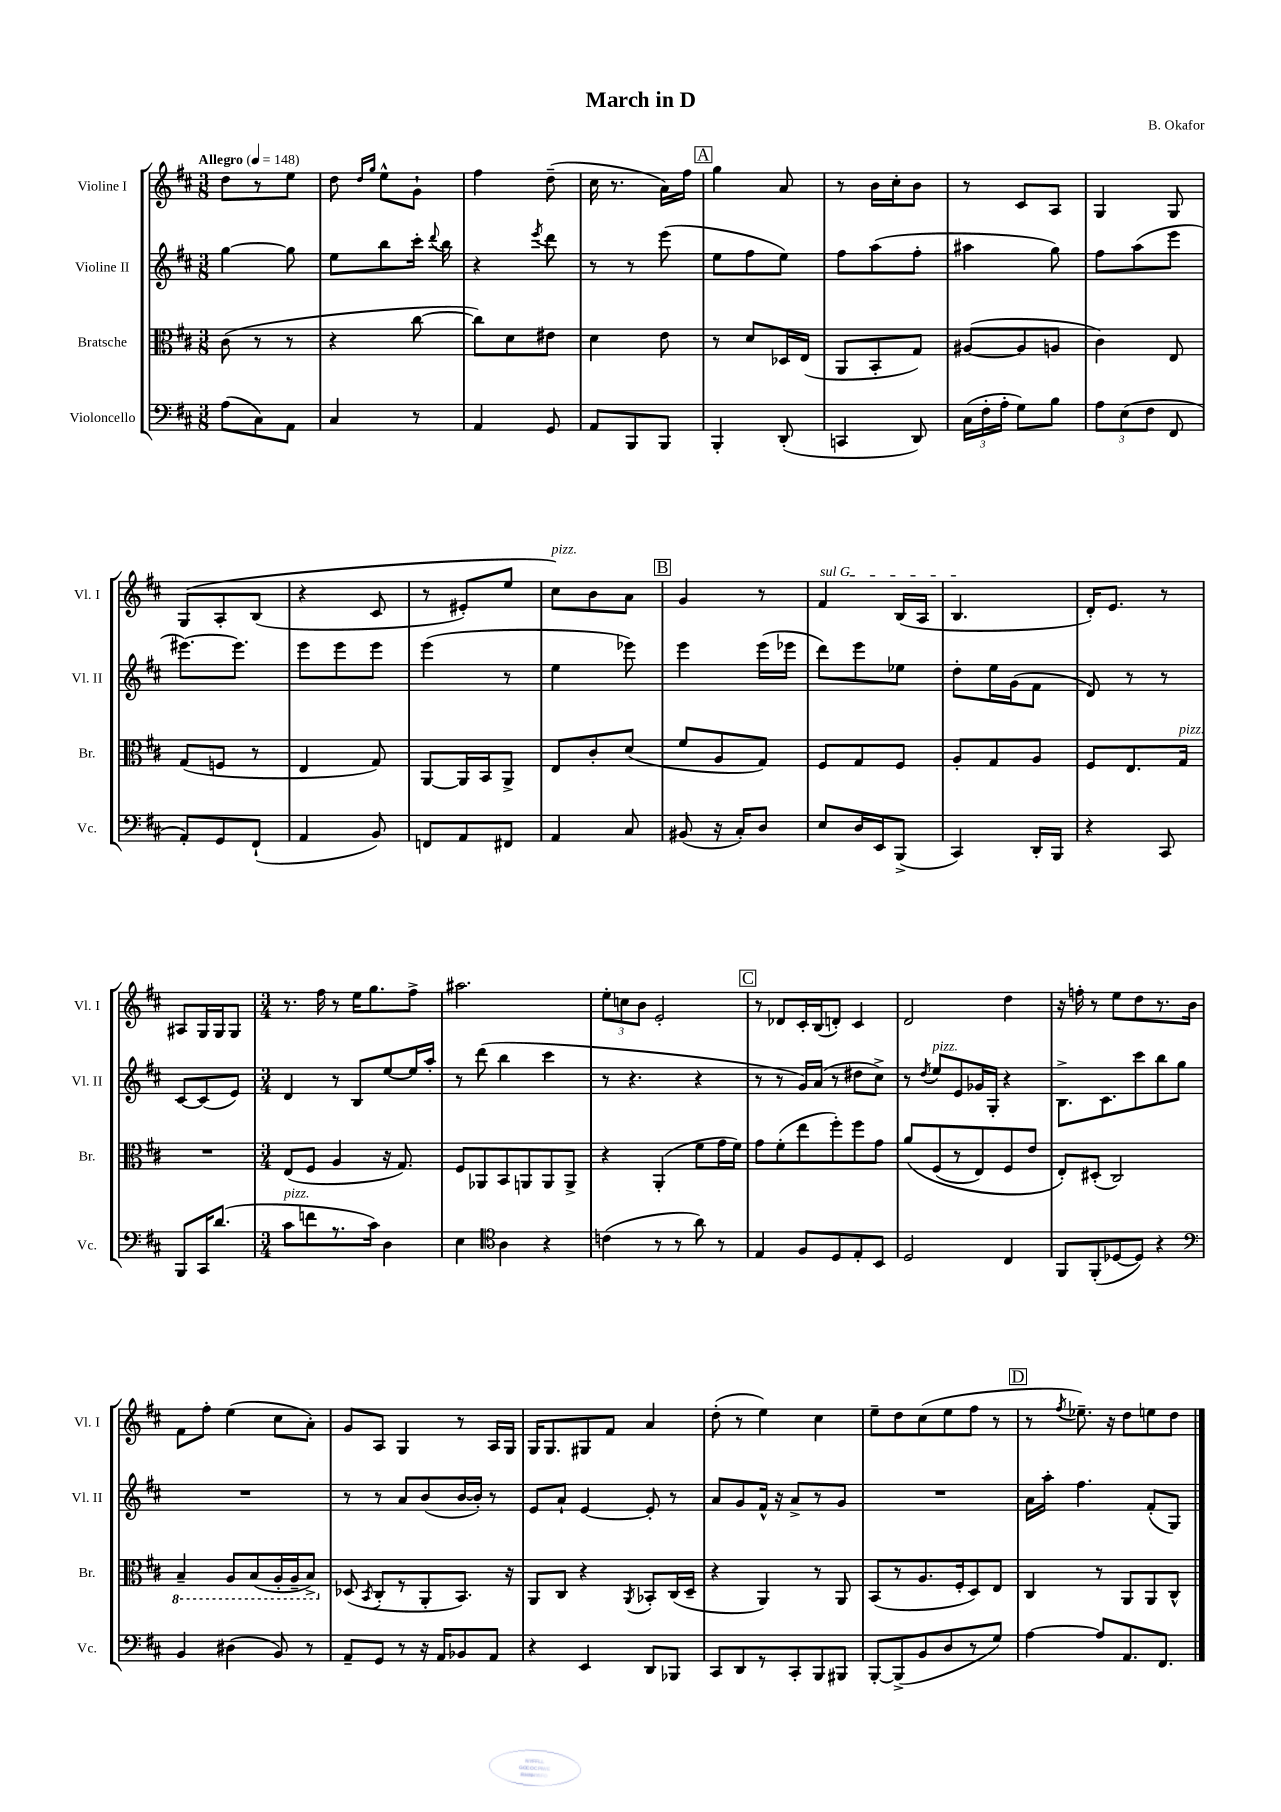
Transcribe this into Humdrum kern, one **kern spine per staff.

**kern	**kern	**kern	**kern
*part4	*part3	*part2	*part1
*staff4	*staff3	*staff2	*staff1
*I"Violoncello	*I"Bratsche	*I"Violine II	*I"Violine I
*I'Vc.	*I'Br.	*I'Vl. II	*I'Vl. I
*clefF4	*clefC3	*clefG2	*clefG2
*k[f#c#]	*k[f#c#]	*k[f#c#]	*k[f#c#]
*M3/8	*M3/8	*M3/8	*M3/8
*MM148	*MM148	*MM148	*MM148
=1	=1	=1	=1
!	!	!	!LO:TX:a:B:t=Allegro
(8A\L	(8c#\	[4gg\	8dd\L
8C#\)	8r	.	8r
8AA\J	8r	8gg\]	8ee\J
=2	=2	=2	=2
4C#/	4r	8ee\L	8dd\
.	.	.	16qqdd/LL
.	.	.	16qqgg/JJ
.	.	8bb\	8ee^^\L
8r	[8cc#\	16ccc#'\Jk	8g`\J
.	.	8qqddd/	.
.	.	16bb\	.
=3	=3	=3	=3
4AA/	8cc#\L])	4r	4ff#\
.	8d\	.	.
.	.	8qeee/	.
8GG/	8e#X\J	8ddd\	(8dd~\
=4	=4	=4	=4
8AA/L	4d\	8r	16cc#\
.	.	.	8.r
8BBB/	.	8r	.
8BBB/J	8e\	(8eee\	16a\LL)
.	.	.	16ff#\JJ
!!LO:REH:place=s1:t=A
=5	=5	=5	=5
4BBB'/	8r	8ee\L	4gg\
.	8d/L	8ff#\	.
(8DD'/	16D-X/L	8ee\J)	8a/
.	(16E/JJ	.	.
=6	=6	=6	=6
4CCn/	8AA/L	8ff#\L	8r
.	8BB'/	(8aa\	16b\LL
.	.	.	16cc#'\J
8DD/)	8G/J)	8ff#'\J	8b\J
=7	=7	=7	=7
(24C#\LL	([8A#X/L	4aa#X\	8r
24F#'\	.	.	.
24A'\JJ	.	.	.
8G\L)	8A#/]	.	8c#/L
8B\J	8An/J	8gg\)	8A/J
=8	=8	=8	=8
12A\L	4c#\)	8ff#\L	4G/
(12E\	.	.	.
.	.	(8aa\	.
12F#\J	.	.	.
8FF#/	8E/	8eee\J	8G/
!!LO:LB:g=z
=9	=9	=9	=9
8AA'/L)	(8G/L	[8.eee#X\L)	(8G/L
8GG/	8Fn/J	.	8A'/
.	.	8.eee#\J]	.
(8FF#`/J	8r	.	(8B/J
=10	=10	=10	=10
4AA/	4E/	8eee\L	4r
.	.	8eee\	.
8BB/)	8G/)	8eee\J	8c#/
=11	=11	=11	=11
8FFn/L	[8AA/L	(4eee\	8r
8AA/	16AA/L]	.	8e#X'/L)
.	16BB/J	.	.
8FF#X/J	8AA^/J	8r	8ee/J
=12	=12	=12	=12
!	!	!	!LO:TX:a:i:t=pizz.
4AA/	8E/L	4ee\	8cc#\L)
.	8c#'/	.	8b\
8C#/	(8d/J	8eee-X\)	8a\J
!!LO:REH:place=s1:t=B
=13	=13	=13	=13
(8BB#X/	8f#/L	4eee\	4g/
16r	8A/	.	.
16C#'/KL)	.	.	.
8D/J	8G/J)	(16eee\LL	8r
.	.	16eee-X\JJ	.
=14	=14	=14	=14
!	!	!	!LO:TX:a:i:t=sul G
8E/L	8F#/L	8ddd\L)	4f#/
16D/L	8G/	8eee\	.
16EE/J	.	.	.
(8BBB^/J	8F#/J	8ee-X\J	(16B/LL
.	.	.	16A/JJ
=15	=15	=15	=15
4CC#/)	8A'/L	8dd'\L	4.B/
.	8G/	16ee\L	.
.	.	(16g\J	.
16DD'/LL	8A/J	8f#\J	.
16BBB/JJ	.	.	.
=16	=16	=16	=16
4r	8F#/L	8d/)	16d'/KL)
.	.	.	8.e/J
.	8.E/	8r	.
8CC#/	.	8r	8r
!	!LO:TX:a:i:t=pizz.	!	!
.	16G/Jk	.	.
!!LO:LB:g=z
=17	=17	=17	=17
8BBB/L	4.r	[8c#/L	8A#X/L
16CC#/K	.	(8c#/]	16G/L
(8.d/J	.	.	16G/J
.	.	8e/J)	8G/J
=18	=18	=18	=18
*M3/4	*M3/4	*M3/4	*M3/4
!LO:TX:a:i:t=pizz.	!	!	!
8c#\L	(8E/L	4d/	8.r
8fn\	8F#/J	.	.
.	.	.	16ff#\
8.r	4A/	8r	8r
.	.	8B/L	16ee\KL
16c#\Jk)	.	.	8.gg\
4D\	16r	[8ee/	.
.	8.G/)	.	.
.	.	16ee/L]	8ff#^\J
.	.	16aa'/JJ	.
=19	=19	=19	=19
4E\	8F#/L	8r	2.aa#X\
.	8AA-X/	(8ddd\	.
*clefC4	*	*	*
4A\	8BB/	4bb\	.
.	8AAn/	.	.
4r	8AA/	4ccc#\	.
.	8AA^/J	.	.
=20	=20	=20	=20
(4cn\	4r	8r	12ee'\L
.	.	.	12ccn\
.	.	4.r	.
.	.	.	12b\J
8r	(4AA'/	.	2e'/
8r	.	.	.
8a\)	8f#\L	4r	.
8r	16g\L	.	.
.	16f#\JJ)	.	.
!!LO:REH:place=s1:t=C
=21	=21	=21	=21
4E/	8g\L	8r	8r
.	(8f#'\	8r	8d-X/L
8F#/L	8ee\	16g/LL)	16c#'/L
.	.	(16a/JJ	(16B/J
8D/	8ff#'\)	8r	8dn'/J)
8E'/	8ff#\	8dd#X\L	4c#/
8BB/J	8g\J	8cc#^\J)	.
=22	=22	=22	=22
2D/	(8a/L	8r	2d/
.	.	8qdd/	.
!	!	!LO:TX:a:i:t=pizz.	!
.	(8F#/	8ee/L	.
.	8r	8e/	.
.	8E/)	16g-X/L	.
.	.	16G'/JJ	.
4C#/	8F#/	4r	4dd\
.	8e/J	.	.
=23	=23	=23	=23
8FF#/L	8E'/L)	8.B^\L	16r
.	.	.	16ffn'\
(8FF#'/	(8D#X'/J	.	8r
.	.	8.c#\	.
[8D-X/	2C#/)	.	8ee\L
8D-/J])	.	8ccc#\	8dd\
4r	.	8bb\	8.r
.	.	8gg\J	.
.	.	.	16b\Jk
!!LO:LB:g=z
=24	=24	=24	=24
*clefF4	*	*	*
*	*8ba	*	*
4BB/	4BB~/	2.r	8f#\L
.	.	.	8ff#'\J
(4D#X\	8AA/L	.	(4ee\
.	(8BB/	.	.
8BB/)	16AA'/L	.	8cc#\L
.	16AA~/J	.	.
8r	8BB^/J)	.	8a'\J)
=25	=25	=25	=25
*	*X8ba	*	*
8AA~/L	(8D-X/	8r	8g/L
.	8qBB/	.	.
8GG/J	8C#'/L	8r	8A/J
8r	8r	8a/L	4G/
16r	8AA'/	(8b/	.
16AA/KL	.	.	.
8BB-X/	8.BB/J)	[16b/L	8r
.	.	16b'/JJ])	.
8AA/J	.	8r	16A/LL
.	16r	.	16G/JJ
=26	=26	=26	=26
4r	8AA/L	8e/L	16G/KL
.	.	.	8.G/
.	8C#/J	8a`/J	.
4EE/	4r	[4e/	8G#X/
.	.	.	8f#/J
.	8qAA/	.	.
8DD/L	8BB-X'/L	8e'/]	4a/
8BBB-X/J	(16C#/L	8r	.
.	16D~/JJ	.	.
=27	=27	=27	=27
8CC#/L	4r	8a/L	(8dd'\
8DD/	.	8g/	8r
8r	4AA/)	16f#^^/Jk	4ee\)
.	.	16r	.
8CC#'/	.	8a^/L	.
8BBB/	8r	8r	4cc#\
8BBB#X/J	8AA/	8g/J	.
=28	=28	=28	=28
[8BBB'/L	(8BB/L	2.r	8ee~\L
(8BBB^/]	8r	.	8dd\
8BB/	8.A/	.	(8cc#\
8D/	.	.	8ee\
.	16F#'/k	.	.
8r	8D/)	.	8ff#\J
8G/J)	8E/J	.	8r
!!LO:REH:place=s1:t=D
=29	=29	=29	=29
[4A\	4C#/	16a\LL	8r
.	.	16aa'\JJ	.
.	.	.	8qff#/
.	.	4.ff#\	8.ee-X~\)
8A/L]	8r	.	.
.	.	.	16r
8.AA/	8AA/L	.	8dd\L
.	8AA/	(8f#'/L	8een\
8.FF#/J	.	.	.
.	8C#^^/J	8G/J)	8dd\J
==	==	==	==
*-	*-	*-	*-
